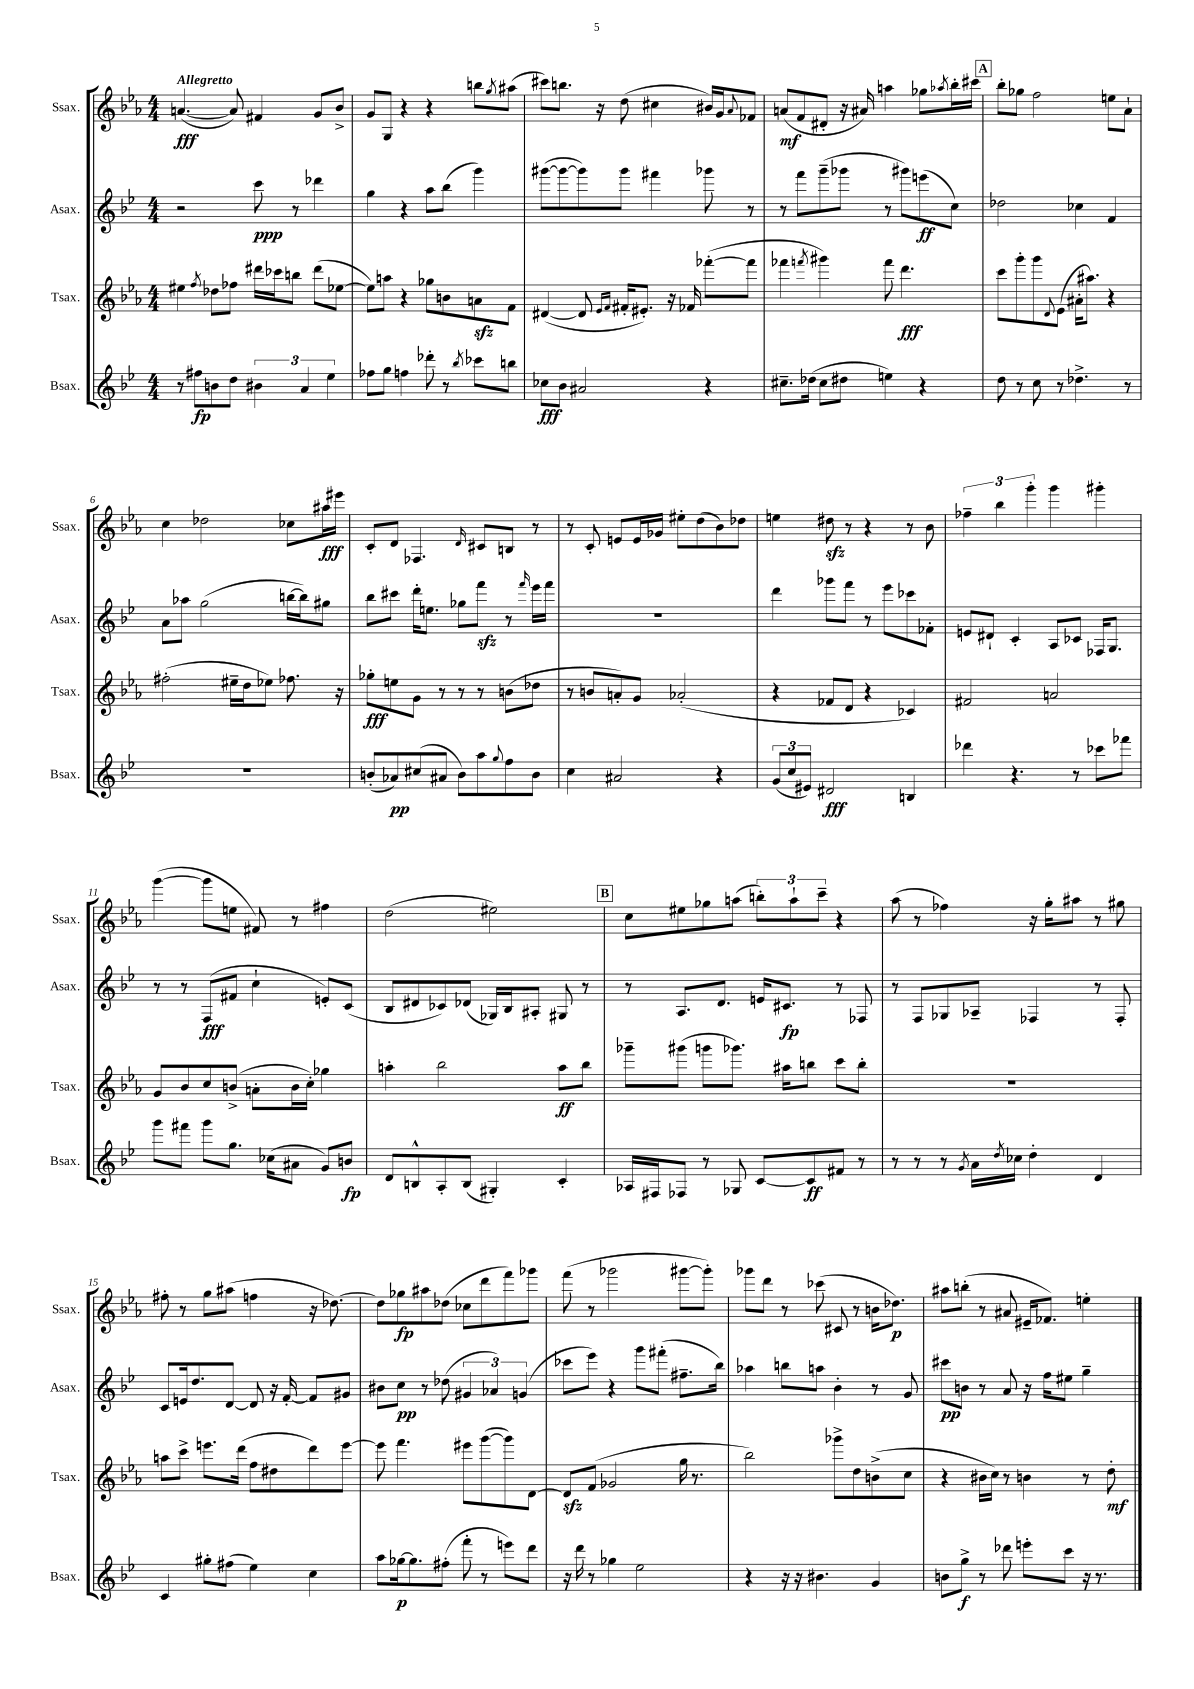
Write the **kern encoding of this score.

**kern	**kern	**kern	**kern
*staff4	*staff3	*staff2	*staff1
*clefG2	*clefG2	*clefG2	*clefG2
*k[b-e-]	*k[b-e-a-]	*k[b-e-]	*k[b-e-a-]
*M4/4	*M4/4	*M4/4	*M4/4
8r	4ee#	2r	([4.a
8ff#	.	.	.
.	8qff	.	.
8b	8dd-	.	.
8dd	8ff-	.	8a])
6b#	16ddd#	8ccc	4f#
.	16ccc-	.	.
.	8bb	8r	.
6a	.	.	.
.	(8ddd#	4ddd-	8g
6ee-	.	.	.
.	[8ee-	.	8b-^
=	=	=	=
8ff-	8ee-])	4gg	8g
8gg	8aa	.	8G
4ff	4r	4r	4r
8ddd-'	8gg-	8aa	4r
8r	8b	(8bb-	.
8qbb-	.	.	.
8ccc-	8a	4ggg)	8bb
.	.	.	8qgg
8bb	8f	.	(8aa#
=	=	=	=
8cc-	([4d#	([8ggg#	8ccc#)
8b-	.	8ggg#_	8.bb
2a#	8d#]	8ggg#])	.
.	.	.	16r
.	16qqe-	.	.
.	16qqf	.	.
.	16f#'	8ggg#	(8dd
.	8.e#')	.	.
.	.	4fff#	4cc#
.	16r	.	.
.	16f-	.	.
4r	([8fff-'	8ggg-	16b#)
.	.	.	16g
.	.	.	8qqa-
.	8fff-]	8r	8f-
=	=	=	=
8.cc#~	4fff-	8r	(8a
.	.	8fff	8f
(16dd-	.	.	.
.	8qfff	.	.
8cc#	4ggg#)	(8ggg~	8d#'
8dd#	.	8ggg-	16r
.	.	.	16a#)
4ee)	8fff	8r	4aa
.	4.ddd	8ggg#)	.
4r	.	(8eee	8gg-
.	.	.	8qaa-
.	.	8cc)	16bb-'
.	.	.	16ccc#
=	=	=	=
8dd	8ccc	2dd-	8bb-'
8r	8ggg'	.	8gg-
8cc	8ggg	.	2ff
.	8qqd	.	.
8r	(8e-	.	.
4.dd-^	16a#'	4cc-	.
.	8.aa#)	.	.
.	4r	4f	8ee
8r	.	.	8a-`
=	=	=	=
1r	(2ff#'	8a	4cc
.	.	8aa-	.
.	.	(2gg	2dd-
.	16ee#~	.	.
.	16dd	.	.
.	8ee-)	.	.
.	8.ff-	[16bb	8cc-
.	.	16bb])	.
.	.	8gg#	16aa#
.	16r	.	16eee#
=	=	=	=
(8b'	8gg-'	8bb-	8c'
8a-)	8ee	8ccc#	8d
(8cc#	8g	16ddd'	4.F-
.	.	8.ee	.
8a#	8r	.	.
8b)	8r	8gg-	.
.	.	.	16qqd
8aa	8r	8fff	8c#
8qqgg	.	.	.
8ff	(8b	8r	8B
.	.	16qqfff	.
8b	8dd-	16eee-	8r
.	.	16fff	.
=	=	=	=
4cc	8r	1r	8r
.	8b	.	8c'
2a#	8a')	.	8e
.	8g	.	16e
.	.	.	16g-
.	(2a-'	.	8ee#'
.	.	.	(8dd
4r	.	.	8b-)
.	.	.	8dd-
=	=	=	=
(12g	4r	4ddd	4ee
12cc	.	.	.
12e#)	.	.	.
2d#	8f-	8ggg-	8dd#
.	8d	8fff	8r
.	4r	8r	4r
.	.	8eee-	.
4B	4c-)	8ccc-	8r
.	.	8f-'	8b-
=	=	=	=
4ddd-	2f#	8e	6ff-~
.	.	8d#`	.
.	.	.	6bb-
4.r	.	4c'	.
.	.	.	6ggg'
.	2a	8A	4ggg
8r	.	8c-	.
8ccc-	.	16F-	4ggg#'
.	.	8.G	.
8fff-	.	.	.
=	=	=	=
8ggg	8g	8r	([4ggg
8fff#	8b-	8r	.
8ggg	8cc	(8F	8ggg]
8.gg	(8b^	8f#	8ee
.	8a'	4cc`	8f#)
(16cc-	.	.	.
8a#	16b	.	8r
.	16cc')	.	.
8g)	4gg-	8e')	4ff#
8b	.	(8c	.
=	=	=	=
8d	4aa'	8B-	(2dd
8B^^	.	8d#	.
8A'	2bb-	8c-)	.
(8B	.	(8d-	.
4G#')	.	16G-)	2ee#)
.	.	16B-	.
.	.	8A#'	.
4c'	8aa	8G#	.
.	8bb-	8r	.
=	=	=	=
16A-	8ggg-~	8r	8cc
16F#	.	.	.
8F-	(8ggg#	8.A	8ee#
8r	8ggg	.	8gg-
.	.	8.d	.
8G-	8.ggg-)	.	(8aa
[8c	.	16e	12bb')
.	16aa#	8.c#	.
.	.	.	12aa`
8c]	8bb	.	.
.	.	.	12ccc~
8f#	8ccc	8r	4r
8r	8bb'	8F-	.
=	=	=	=
8r	1r	8r	(8aa-
8r	.	8F	8r
8r	.	8G-	4ff-)
8qg	.	.	.
16a	.	8A-~	.
8qdd	.	.	.
16cc-	.	.	.
4dd'	.	4F-	16r
.	.	.	16gg'
.	.	.	8aa#
4d	.	8r	8r
.	.	8F-'	8gg#
=	=	=	=
4c	8aa	8c	8ff#'
.	8ccc^	16e	8r
.	.	8.dd	.
8gg#'	8.eee	.	8gg
(8ff#	.	[8d	(8aa#
.	(16ddd	.	.
4ee-)	8ff	8d]	4ff
.	8dd#	16r	.
.	.	[16f'	.
4cc	8ddd)	8f]	16r
.	.	.	[8.dd-)
.	[8eee	8g#	.
=	=	=	=
8aa	8eee]	8b#	8dd-]
[16gg-	4.fff	8cc	8gg-
8.gg-]	.	.	.
.	.	8r	8aa#
(8ff#'	.	(8dd-	(8dd-
8fff'	8eee#	6g#	8cc-
8r	([8ggg	.	8ddd
.	.	6a-)	.
8eee)	8ggg])	.	8fff)
.	.	(6g	.
8ddd	[8d	.	8ggg-
=	=	=	=
16r	8d]	8ccc-	(8fff
16ddd	.	.	.
8r	(8f	8eee-)	8r
4gg-	2g-	4r	2ggg-
2ee-	.	8ggg	.
.	.	(8fff#'	.
.	16gg	8.ff#~	[8ggg#
.	8.r	.	.
.	.	.	8ggg#'])
.	.	16bb-)	.
=	=	=	=
4r	2bb-)	4aa-	8ggg-
.	.	.	8ddd
16r	.	8bb	8r
16r	.	.	.
4.b#	.	8aa	(8ccc-
.	8ggg-^	4b-'	8c#
.	8dd	.	8r
4g	(8b^	8r	16b
.	.	.	8.dd-)
.	8cc	8g	.
=	=	=	=
8b	4r	8ccc#	8aa#
8gg^	.	8b	(8bb'
8r	16b#	8r	8r
.	16cc)	.	.
8ddd-	8r	8a	8a#
8eee'	4b	16r	16e#~
.	.	16ff	8.f-)
8ccc	.	8ee#	.
16r	8r	4gg~	4ee'
8.r	.	.	.
.	8dd'	.	.
==	==	==	==
*-	*-	*-	*-
